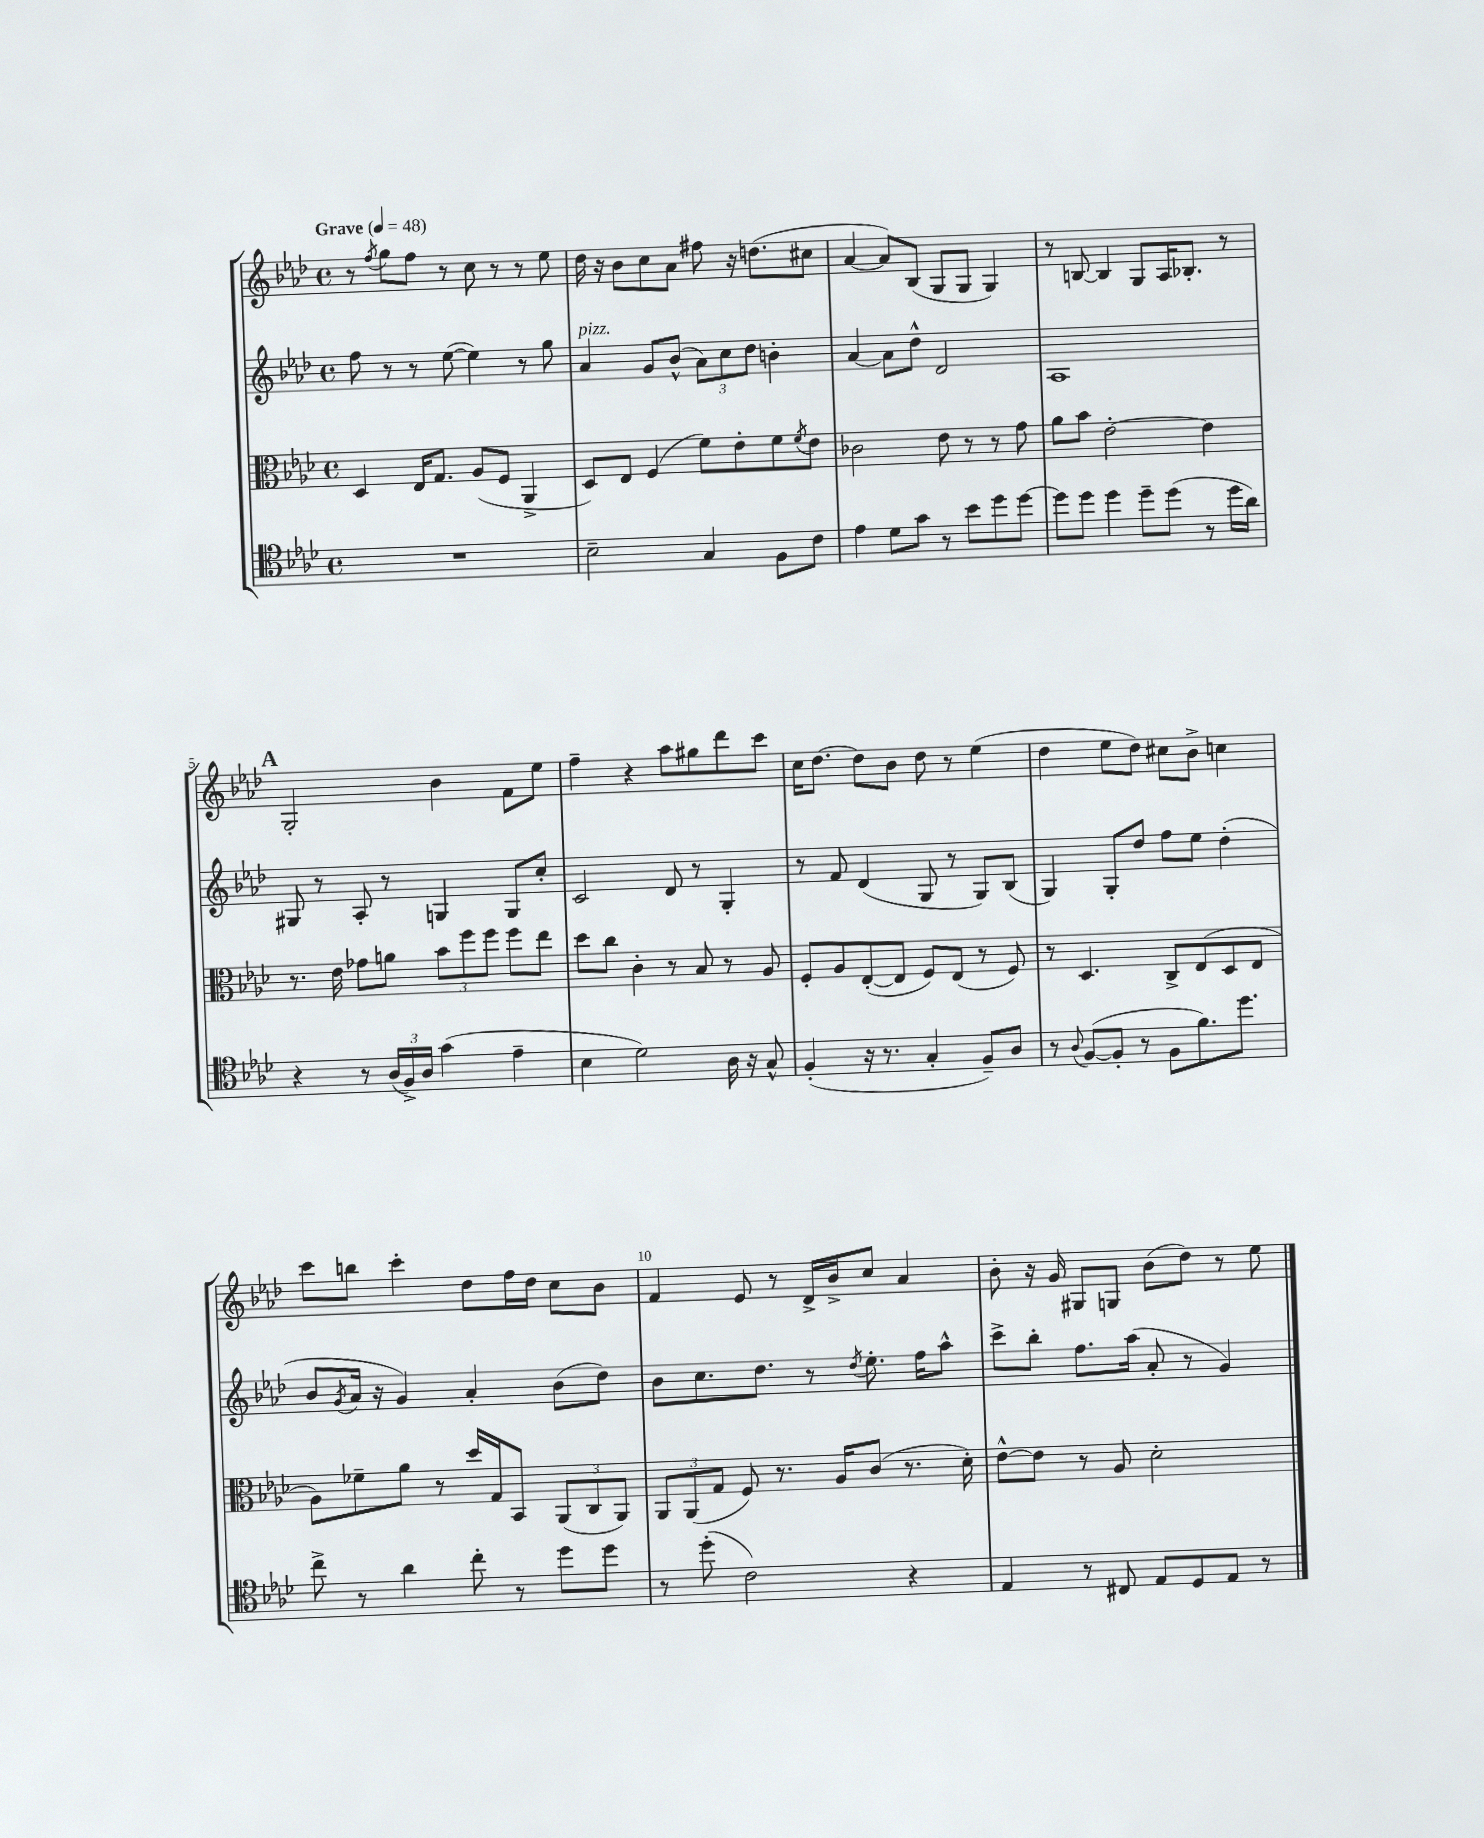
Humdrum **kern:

**kern	**kern	**kern	**kern
*staff4	*staff3	*staff2	*staff1
*clefC4	*clefC3	*clefG2	*clefG2
*k[b-e-a-d-]	*k[b-e-a-d-]	*k[b-e-a-d-]	*k[b-e-a-d-]
*M4/4	*M4/4	*M4/4	*M4/4
*met(c)	*met(c)	*met(c)	*met(c)
*MM48	*MM48	*MM48	*MM48
1r	4D-/	8ff\	8r
.	.	.	8qff/
.	.	8r	8gg\L
.	16E-/LK	8r	8ff\J
.	8.G/J	.	.
.	.	([8ee-\	8r
.	(8A-/L	4ee-\])	8cc\
.	8F/J	.	8r
.	4AA-^/	8r	8r
.	.	8gg\	8ee-\
=	=	=	=
2B-~\	8D-/L)	4a-/	16dd-\
.	.	.	16r
.	8E-/J	.	8b-\L
.	(4F/	8g/L	8cc\
.	.	(8b-^^/J	8a-\J
4G/	8f\L)	12a-\L)	8ff#\
.	.	12cc\	.
.	8e-'\	.	16r
.	.	12dd-\J	.
.	.	.	(8.dd\L
8F\L	8f\	4b'\	.
.	8qf/	.	.
8c\J	8e-\J	.	8cc#\J
=	=	=	=
4e-\	2c-\	[4a-/	[4a-/
8d-\L	.	8a-\]L	8a-/]L)
8g\J	.	8dd-^^\J	(8B-/J
8r	8e-\	2d-/	8G/L
8b-\L	8r	.	8G/J
8dd-\	8r	.	4G/)
[8dd-\J	8g\	.	.
=	=	=	=
8dd-\]L	8a-\L	1A-	8r
8dd-\J	8b-\J	.	[8B/
4dd-\	[2e-'\	.	4B/]
8dd-~\L	.	.	8G/L
(8dd-\J	.	.	16A-/K
.	.	.	8.B-'/J
8r	4e-\]	.	.
16dd-\LL	.	.	8r
16a-\JJ)	.	.	.
=	=	=	=
4r	8.r	8G#/	2G'/
.	.	8r	.
.	16e-\	.	.
8r	8g-\L	8A-'/	.
(24A-/LL	8a\J	8r	.
24F^/)	.	.	.
24A-/JJ	.	.	.
(4g\	12b-\L	4G/	4b-\
.	12ff\	.	.
.	12ff\J	.	.
4e-~\	8ff\L	8G/L	8f\L
.	8ee-\J	8cc'/J	8ee-\J
=	=	=	=
4B-\	8dd-\L	2c/	4ff~\
.	8cc\J	.	.
2d-\)	4c'\	.	4r
.	8r	8d-/	8aa-\L
.	8B-/	8r	8gg#\
16A-\	8r	4G'/	8ddd-\
16r	.	.	.
8G^^/	8A-/	.	8ccc\J
=	=	=	=
(4F'/	8F'/L	8r	16cc\LK
.	.	.	[8.dd-\J
.	8A-/	8f/	.
16r	([8E-'/	(4d-/	8dd-\]L
8.r	.	.	.
.	8E-/]J	.	8b-\J
4G'/	8F/L)	8G/	8dd-\
.	(8E-/J	8r	8r
8F~/L)	8r	8G/L)	(4ee-\
8A-/J	8F/)	(8B-/J	.
=	=	=	=
8r	8r	4G/)	4dd-\
8qqA-/	.	.	.
([8F/L	4.D-/	.	.
8F'/]J	.	8G'/L	8ee-\L
8r	.	8dd-/J	8dd-\J)
8F\L	8C^/L	8ff\L	8cc#\L
8.f\)	(8E-/	8ee-\J	8b-^\J
.	8D-/	(4dd-'\	4cc\
8.dd-\J	.	.	.
.	8E-/J	.	.
=	=	=	=
8cc^\	8A-\L)	8b-/L	8ccc\L
.	.	8qg/	.
8r	8f-~\	16a-/Jk	8bb\J
.	.	16r	.
4a-\	8a-\J	4g/)	4ccc'\
.	8r	.	.
8cc'\	16dd-/LL	4a-'/	8dd-\L
.	16G/J	.	.
8r	8BB-/J	.	16ff\L
.	.	.	16dd-\JJ
8dd-\L	(12AA-/L	(8b-\L	8cc\L
.	12C/	.	.
8dd-\J	.	8dd-\J)	8b-\J
.	12AA-/J)	.	.
=	=	=	=
8r	12AA-/L	8b-\L	4f/
.	(12AA-/	.	.
(8dd-'\	.	8.cc\	.
.	12G/J	.	.
2c\)	8F/)	.	8e-/
.	.	8.dd-\J	.
.	8.r	.	8r
.	.	8r	16d-^/LL
.	16A-/LK	.	16b-^/J
.	.	8qdd-/	.
.	(8c/J	8.ee-'\	8cc/J
4r	8.r	.	4a-/
.	.	16ff\LK	.
.	.	8aa-^^\J	.
.	16d-'\)	.	.
=	=	=	=
4E-/	[8e-^^\L	8ccc^\L	8b-'\
.	8e-\]J	8bb-'\J	16r
.	.	.	16g/
8r	8r	8.ff\L	8G#/L
8C#/	8A-/	.	8G/J
.	.	(16aa-\Jk	.
8E-/L	2d-'\	8a-'/	(8b-\L
8D-/	.	8r	8dd-\J)
8E-/J	.	4g/)	8r
8r	.	.	8ee-\
==	==	==	==
*-	*-	*-	*-
